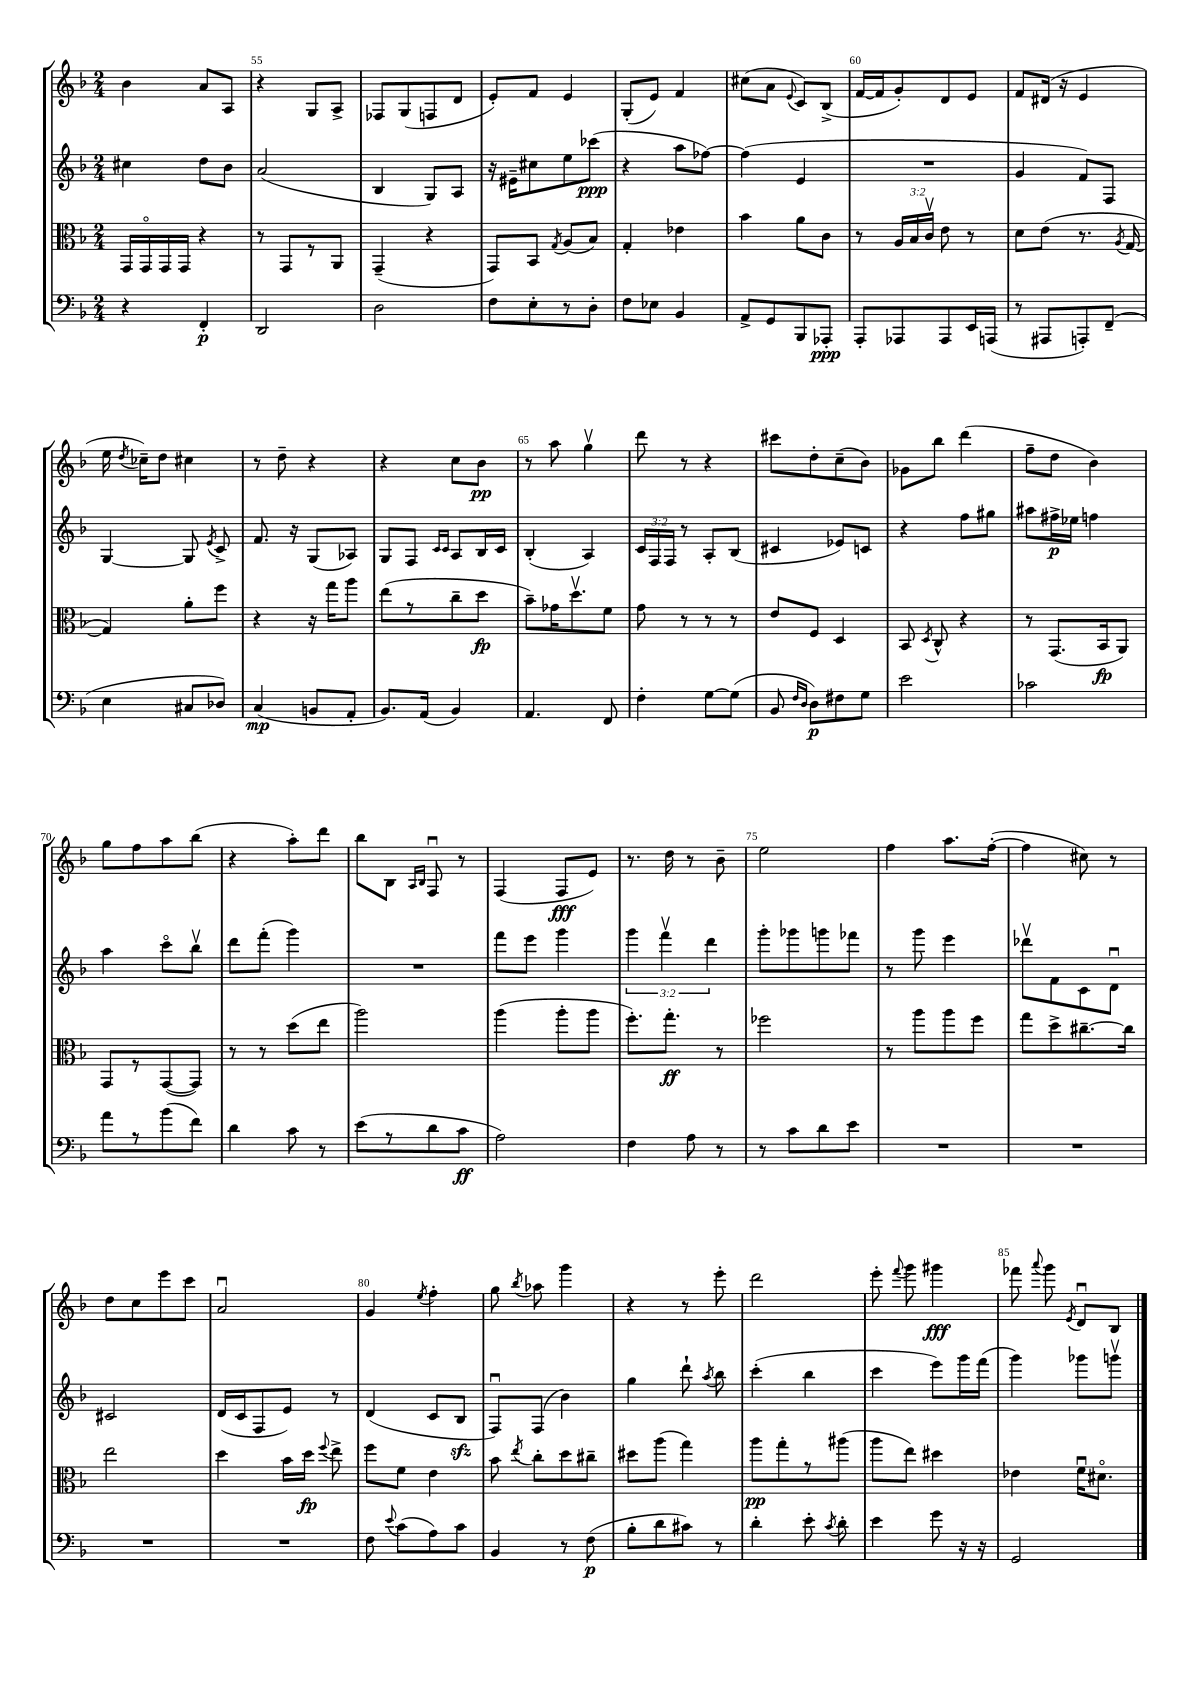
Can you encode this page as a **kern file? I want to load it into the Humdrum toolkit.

**kern	**dynam	**kern	**dynam	**kern	**dynam	**kern	**dynam
*part4	*part4	*part3	*part3	*part2	*part2	*part1	*part1
*staff4	*staff4	*staff3	*staff3	*staff2	*staff2	*staff1	*staff1
*clefF4	*	*clefC3	*	*clefG2	*	*clefG2	*
*k[b-]	*	*k[b-]	*	*k[b-]	*	*k[b-]	*
*M2/4	*	*M2/4	*	*M2/4	*	*M2/4	*
=54	=54	=54	=54	=54	=54	=54	=54
4r	.	16GG/LL	.	4cc#X\	.	4b-\	.
.	.	16GG/	.	.	.	.	.
.	.	16GG/	.	.	.	.	.
.	.	16GG/JJ	.	.	.	.	.
4FF'/	p	4r	.	8dd\L	.	8a/L	.
.	.	.	.	8b-\J	.	8A/J	.
=55	=55	=55	=55	=55	=55	=55	=55
2DD/	.	8r	.	(2a/	.	4r	.
.	.	8GG/L	.	.	.	.	.
.	.	8r	.	.	.	8G/L	.
.	.	8AA/J	.	.	.	8A^/J	.
=56	=56	=56	=56	=56	=56	=56	=56
2D\	.	(4GG~/	.	4B-/	.	8F-X/L	.
.	.	.	.	.	.	(8G/	.
.	.	4r	.	8G/L)	.	8Fn/	.
.	.	.	.	8A/J	.	8d/J	.
=57	=57	=57	=57	=57	=57	=57	=57
8F\L	.	8GG/L)	.	16r	.	8e'/L)	.
.	.	.	.	16e#X~\KL	.	.	.
8E'\	.	8BB-/J	.	8cc#X\	.	8f/J	.
.	.	8qG/	.	.	.	.	.
8r	.	(8A/L	.	8ee\	.	4e/	.
8D'\J	.	8B-/J)	.	(8ccc-X\J	ppp	.	.
=58	=58	=58	=58	=58	=58	=58	=58
8F\L	.	4G'/	.	4r	.	(8G'/L	.
8E-X\J	.	.	.	.	.	8e/J)	.
4BB-/	.	4e-X\	.	8aa\L	.	4f/	.
.	.	.	.	[8ff-X\J)	.	.	.
=59	=59	=59	=59	=59	=59	=59	=59
8AA^/L	.	4b-\	.	(4ff-\]	.	(8cc#X\L	.
8GG/	.	.	.	.	.	8a\J	.
.	.	.	.	.	.	8qqe/	.
8BBB-/	.	8a\L	.	4e/	.	8c/L)	.
8AAA-X'/J	ppp	8c\J	.	.	.	(8B-^/J	.
=60	=60	=60	=60	=60	=60	=60	=60
8AAA'/L	.	8r	.	2r	.	[16f/LL	.
.	.	.	.	.	.	16f/J]	.
8AAA-X/	.	24A/LL	.	.	.	8g'/)	.
.	.	24B-/	.	.	.	.	.
.	.	24cv/JJ	.	.	.	.	.
8AAA-/	.	8e\	.	.	.	8d/	.
16EE/L	.	8r	.	.	.	8e/J	.
(16AAAn/JJ	.	.	.	.	.	.	.
=61	=61	=61	=61	=61	=61	=61	=61
8r	.	8d\L	.	4g/	.	8f/L	.
8AAA#X/L	.	(8e\J	.	.	.	(16d#X/Jk	.
.	.	.	.	.	.	16r	.
8AAAn'/)	.	8.r	.	8f/L)	.	4e/	.
(8FF~/J	.	.	.	8F/J	.	.	.
.	.	8qA/	.	.	.	.	.
.	.	[16G/	.	.	.	.	.
!!LO:LB:g=z
=62	=62	=62	=62	=62	=62	=62	=62
4E\	.	4G/])	.	[4G/	.	16ee\	.
.	.	.	.	.	.	8qdd/	.
.	.	.	.	.	.	16cc-X~\KL)	.
.	.	.	.	.	.	8dd\J	.
8C#X/L	.	8a'\L	.	8G/]	.	4cc#X\	.
.	.	.	.	8qe/	.	.	.
8D-X/J)	.	8ff\J	.	8c^/	.	.	.
=63	=63	=63	=63	=63	=63	=63	=63
(4C/	mp	4r	.	8.f/	.	8r	.
.	.	.	.	.	.	8dd~\	.
.	.	.	.	16r	.	.	.
8BBn/L	.	16r	.	(8G/L	.	4r	.
.	.	16gg\KL	.	.	.	.	.
8AA'/J	.	8aa\J	.	8A-X/J)	.	.	.
=64	=64	=64	=64	=64	=64	=64	=64
8.BB-/L)	.	(8ee\L	.	8G/L	.	4r	.
.	.	8r	.	8F/J	.	.	.
(16AA/Jk	.	.	.	.	.	.	.
.	.	.	.	16qqc/LL	.	.	.
.	.	.	.	16qqc/JJ	.	.	.
4BB-/)	.	8cc~\	.	8A/L	.	8cc\L	.
.	.	8dd\J	fp	16B-/L	.	8b-\J	pp
.	.	.	.	16c/JJ	.	.	.
=65	=65	=65	=65	=65	=65	=65	=65
4.AA/	.	8b-~\L)	.	(4B-'/	.	8r	.
.	.	16g-X\K	.	.	.	8aa\	.
.	.	8.ddv\	.	.	.	.	.
.	.	.	.	4A/)	.	4ggv\	.
8FF/	.	8f\J	.	.	.	.	.
=66	=66	=66	=66	=66	=66	=66	=66
4F'\	.	8g\	.	24c/LL	.	8ddd\	.
.	.	.	.	24F/	.	.	.
.	.	.	.	24F/JJ	.	.	.
.	.	8r	.	8r	.	8r	.
[8G\L	.	8r	.	8A'/L	.	4r	.
(8G\J]	.	8r	.	(8B-/J	.	.	.
=67	=67	=67	=67	=67	=67	=67	=67
8BB-/	.	8e/L	.	4c#X/	.	8ccc#X\L	.
16qqF/LL	.	.	.	.	.	.	.
16qqD/JJ	.	.	.	.	.	.	.
8D\L)	p	8F/J	.	.	.	8dd'\	.
8F#X\	.	4D/	.	8e-X/L)	.	(8cc~\	.
8G\J	.	.	.	8cn/J	.	8b-\J)	.
=68	=68	=68	=68	=68	=68	=68	=68
2e\	.	8BB-/	.	4r	.	8g-X\L	.
.	.	8qD/	.	.	.	.	.
.	.	8C^^/	.	.	.	8bb-\J	.
.	.	4r	.	8ff\L	.	(4ddd\	.
.	.	.	.	8gg#X\J	.	.	.
=69	=69	=69	=69	=69	=69	=69	=69
2c-X\	.	8r	.	8aa#X\L	.	8ff~\L	.
.	.	(8.GG/L	.	16ff#X^\L	p	8dd\J	.
.	.	.	.	16ee-X\JJ	.	.	.
.	.	.	.	4ffn\	.	4b-\)	.
.	.	16BB-/k	fp	.	.	.	.
.	.	8AA/J)	.	.	.	.	.
!!LO:LB:g=z
=70	=70	=70	=70	=70	=70	=70	=70
8a\L	.	8GG/L	.	4aa\	.	8gg\L	.
8r	.	8r	.	.	.	8ff\	.
(8b-\	.	([8GG/	.	8ccc\L	.	8aa\	.
8f\J)	.	8GG/J])	.	8bb-v\J	.	(8bb-\J	.
=71	=71	=71	=71	=71	=71	=71	=71
4d\	.	8r	.	8ddd\L	.	4r	.
.	.	8r	.	(8fff'\J	.	.	.
8c\	.	(8dd\L	.	4ggg\)	.	8aa'\L)	.
8r	.	8ee\J	.	.	.	8ddd\J	.
=72	=72	=72	=72	=72	=72	=72	=72
(8e\L	.	2aa\)	.	2r	.	8bb-\L	.
8r	.	.	.	.	.	8B-\J	.
.	.	.	.	.	.	16qqA/LL	.
.	.	.	.	.	.	16qqB-/JJ	.
8d\	.	.	.	.	.	8Fu/	.
8c\J	ff	.	.	.	.	8r	.
=73	=73	=73	=73	=73	=73	=73	=73
2A\)	.	(4aa\	.	8fff\L	.	(4F/	.
.	.	.	.	8eee\J	.	.	.
.	.	8aa'\L	.	4ggg\	.	8F/L	fff
.	.	8aa\J	.	.	.	8e/J)	.
=74	=74	=74	=74	=74	=74	=74	=74
4F\	.	8.ff'\L)	.	6ggg\	.	8.r	.
.	.	.	.	6fffv\	.	.	.
.	.	8.gg'\J	ff	.	.	16dd\	.
8A\	.	.	.	.	.	8r	.
.	.	.	.	6ddd\	.	.	.
8r	.	8r	.	.	.	8b-~\	.
=75	=75	=75	=75	=75	=75	=75	=75
8r	.	2ff-X\	.	8ggg'\L	.	2ee\	.
8c\L	.	.	.	8ggg-X\	.	.	.
8d\	.	.	.	8gggn\	.	.	.
8e\J	.	.	.	8fff-X\J	.	.	.
=76	=76	=76	=76	=76	=76	=76	=76
2r	.	8r	.	8r	.	4ff\	.
.	.	8aa\L	.	8ggg\	.	.	.
.	.	8aa\	.	4eee\	.	8.aa\L	.
.	.	8ff\J	.	.	.	.	.
.	.	.	.	.	.	([16ff'\Jk	.
=77	=77	=77	=77	=77	=77	=77	=77
2r	.	8gg\L	.	8ddd-Xv\L	.	4ff\]	.
.	.	8dd^\	.	8f\	.	.	.
.	.	[8.cc#X~\	.	8c\	.	8cc#X\)	.
.	.	.	.	8du\J	.	8r	.
.	.	16cc#\Jk]	.	.	.	.	.
!!LO:LB:g=z
=78	=78	=78	=78	=78	=78	=78	=78
2r	.	2ee\	.	2c#X/	.	8dd\L	.
.	.	.	.	.	.	8cc\	.
.	.	.	.	.	.	8eee\	.
.	.	.	.	.	.	8ccc\J	.
=79	=79	=79	=79	=79	=79	=79	=79
2r	.	4dd\	.	(16d/LL	.	2au/	.
.	.	.	.	16c/J	.	.	.
.	.	.	.	8F/	.	.	.
.	.	16b-\LL	.	8e/J)	.	.	.
.	.	16dd\JJ	fp	.	.	.	.
.	.	8qqff/	.	.	.	.	.
.	.	8ee^\	.	8r	.	.	.
=80	=80	=80	=80	=80	=80	=80	=80
8F\	.	8ff\L	.	(4d/	.	4g/	.
8qqe/	.	.	.	.	.	.	.
(8c\L	.	8f\J	.	.	.	.	.
.	.	.	.	.	.	8qee/	.
8A\)	.	4e\	.	8c/L	.	4ff'\	.
8c\J	.	.	.	8B-zz/J	.	.	.
=81	=81	=81	=81	=81	=81	=81	=81
4BB-/	.	8b-\	.	8Fu/L)	.	8gg\	.
.	.	8qee/	.	.	.	8qbb-/	.
.	.	8cc'\L	.	(8F/J	.	8aa-X\	.
8r	.	8dd\	.	4b-\)	.	4ggg\	.
(8F\	p	8cc#X~\J	.	.	.	.	.
=82	=82	=82	=82	=82	=82	=82	=82
8B-'\L	.	8dd#X\L	.	4gg\	.	4r	.
8d\	.	(8aa\J	.	.	.	.	.
8c#X\J)	.	4gg\)	.	8ddd`\	.	8r	.
.	.	.	.	8qaa/	.	.	.
8r	.	.	.	8bb-\	.	8eee'\	.
=83	=83	=83	=83	=83	=83	=83	=83
4d'\	.	8aa\L	pp	(4ccc'\	.	2ddd\	.
.	.	8gg'\	.	.	.	.	.
8e'\	.	8r	.	4bb-\	.	.	.
8qc/	.	.	.	.	.	.	.
8d'\	.	(8aa#X\J	.	.	.	.	.
=84	=84	=84	=84	=84	=84	=84	=84
4e\	.	8aa\L	.	4ccc\	.	8eee'\	.
.	.	.	.	.	.	8qqfff/	.
.	.	8ee\J)	.	.	.	8ggg\	.
8g\	.	4dd#X\	.	8eee\L)	.	4ggg#X\	fff
16r	.	.	.	16ggg\L	.	.	.
16r	.	.	.	(16fff\JJ	.	.	.
=85	=85	=85	=85	=85	=85	=85	=85
2GG/	.	4e-X\	.	4ggg\)	.	8fff-X\	.
.	.	.	.	.	.	8qqaaa/	.
.	.	.	.	.	.	8ggg\	.
.	.	.	.	.	.	8qe/	.
.	.	16fu\KL	.	8ggg-X\L	.	8du/L	.
.	.	8.d#X\J	.	.	.	.	.
.	.	.	.	8gggnv\J	.	8B-/J	.
==	==	==	==	==	==	==	==
*-	*-	*-	*-	*-	*-	*-	*-
